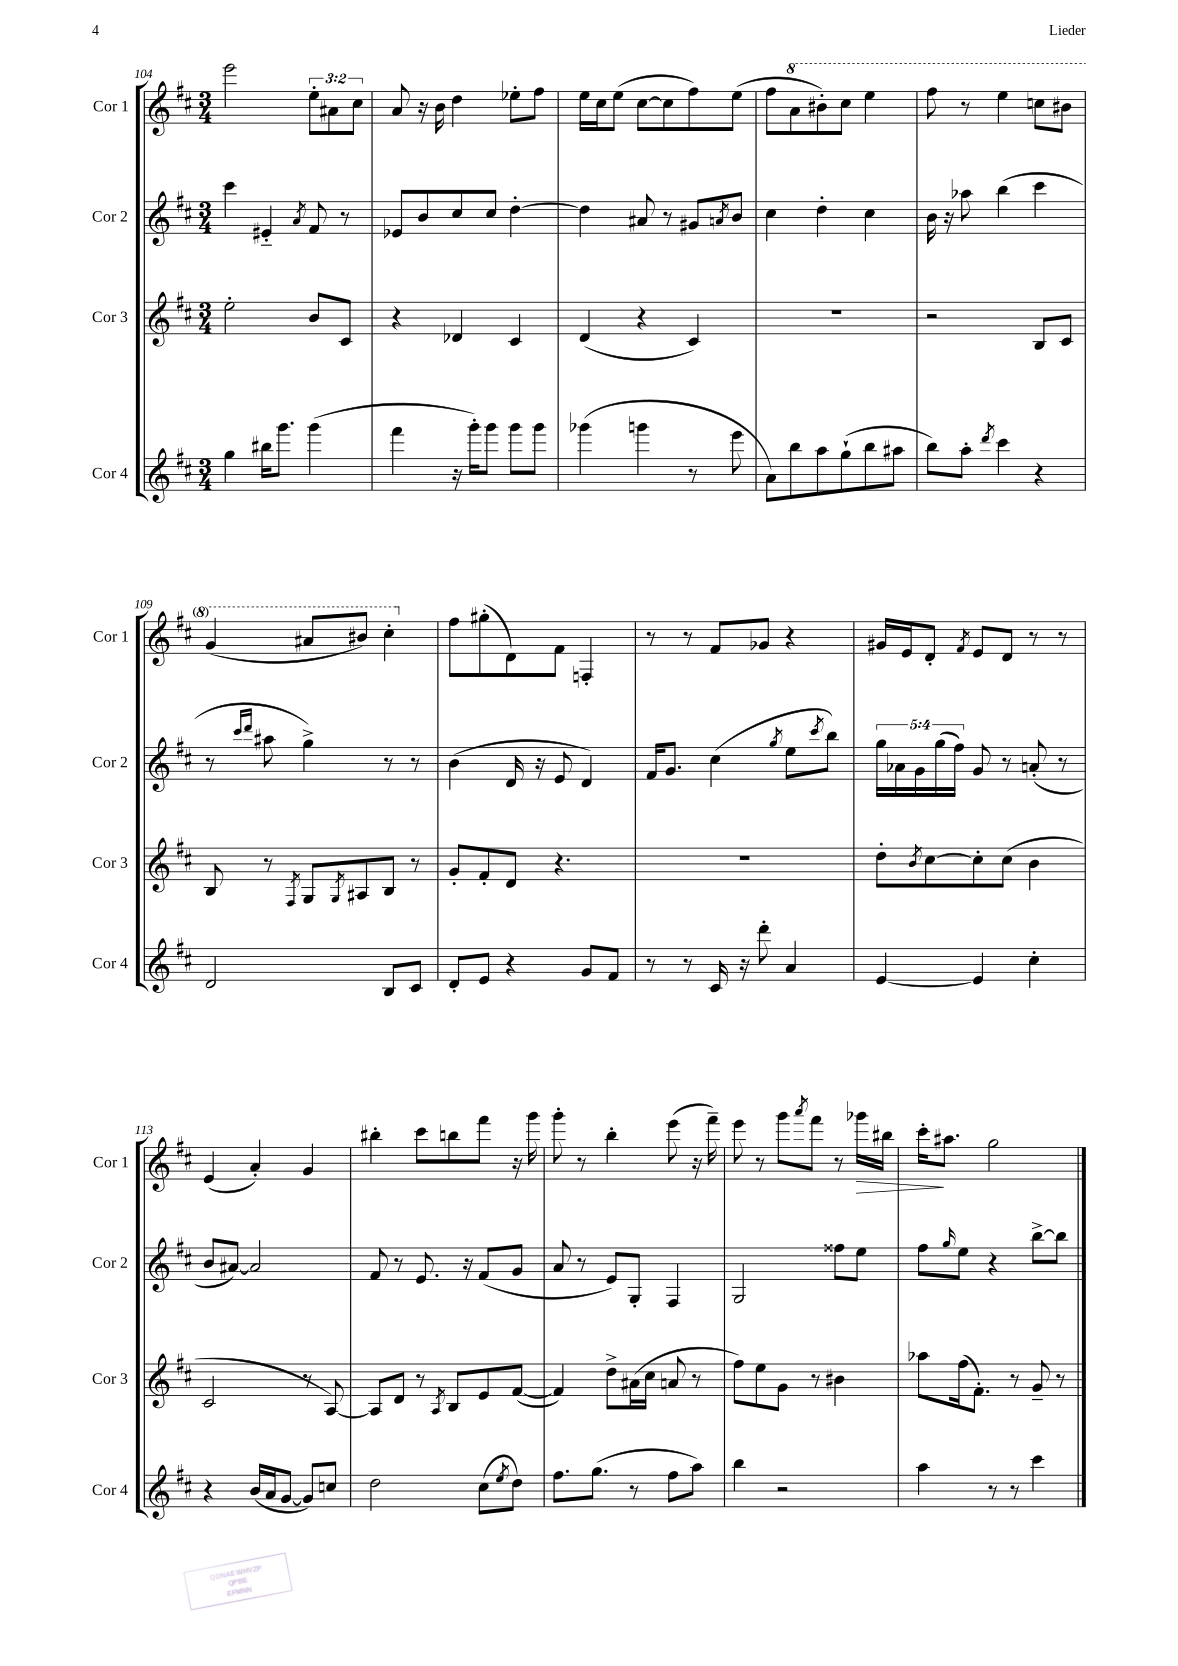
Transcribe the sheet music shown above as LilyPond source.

<<
\new StaffGroup <<
\new Staff = "s0" \with { instrumentName = "Cor 1" shortInstrumentName = "Cor 1" } {
    \clef treble \key d \major \numericTimeSignature \time 3/4 \override Staff.TupletNumber.text = #tuplet-number::calc-fraction-text
    e'''2 \tuplet 3/2 { e''8-. ais'8 cis''8 } |
    a'8 r16 b'16 d''4 ees''8-. fis''8 |
    e''16 cis''16 e''8( cis''8~ cis''8 fis''8) e''8( |
    fis''8 \ottava #1 a''8 bis''8-.) cis'''8 e'''4 |
    fis'''8 r8 e'''4 c'''8 bis''8 |
    g''4( ais''8 bis''8) cis'''4-. \ottava #0 |
    fis''8 gis''8-.( d'8) fis'8 f4-. |
    r8 r8 fis'8 ges'8 r4 |
    gis'16 e'16 d'8-. \acciaccatura { fis'8 } e'8 d'8 r8 r8 |
    e'4( a'4-.) g'4 |
    bis''4-. cis'''8 b''8 fis'''8 r16 g'''16 |
    g'''8-. r8 b''4-. e'''8( r16 fis'''16--) |
    e'''8 r8 g'''8 \acciaccatura { a'''8 } fis'''8 r8 ges'''16\> bis''16 |
    cis'''16-.\! ais''8. g''2 \bar "|." |
}
\new Staff = "s1" \with { instrumentName = "Cor 2" shortInstrumentName = "Cor 2" } {
    \clef treble \key d \major \numericTimeSignature \time 3/4 \override Staff.TupletNumber.text = #tuplet-number::calc-fraction-text
    cis'''4 eis'4-_ \acciaccatura { a'8 } fis'8 r8 |
    ees'8 b'8 cis''8 cis''8 d''4~-. |
    d''4 ais'8 r8 gis'8 \acciaccatura { a'8 } b'8 |
    cis''4 d''4-. cis''4 |
    b'16 r16 aes''8 b''4( cis'''4 |
    r8 \grace { cis'''16 d'''16 } ais''8 g''4->) r8 r8 |
    b'4( d'16 r16 e'8 d'4) |
    fis'16 g'8. cis''4( \acciaccatura { g''8 } e''8 \acciaccatura { cis'''8 } b''8) |
    \tuplet 5/4 { g''16 aes'16 g'16 g''16( fis''16) } g'8 r8 a'8-.( r8 |
    b'8 ais'8~) ais'2 |
    fis'8 r8 e'8. r16 fis'8( g'8 |
    a'8 r8 e'8) g8-. fis4 |
    g2 fisis''8 e''8 |
    fis''8 \grace { g''16 } e''8 r4 b''8~-> b''8 \bar "|." |
}
\new Staff = "s2" \with { instrumentName = "Cor 3" shortInstrumentName = "Cor 3" } {
    \clef treble \key d \major \numericTimeSignature \time 3/4
    e''2-. b'8 cis'8 |
    r4 des'4 cis'4 |
    d'4( r4 cis'4) |
    R2. |
    r2 b8 cis'8 |
    b8 r8 \acciaccatura { fis8 } g8 \acciaccatura { g8 } ais8 b8 r8 |
    g'8-. fis'8-. d'8 r4. |
    R2. |
    d''8-. \acciaccatura { b'8 } cis''8~ cis''8-. cis''8( b'4 |
    cis'2 r8 a8~) |
    a8 d'8 r8 \acciaccatura { a8 } b8 e'8 fis'8~( |
    fis'4) d''8-> ais'16( cis''16 a'8 r8 |
    fis''8) e''8 g'8 r8 bis'4 |
    aes''8 fis''16( fis'8.-.) r8 g'8-- r8 \bar "|." |
}
\new Staff = "s3" \with { instrumentName = "Cor 4" shortInstrumentName = "Cor 4" } {
    \clef treble \key d \major \numericTimeSignature \time 3/4
    g''4 bis''16 g'''8. g'''4( |
    fis'''4 r16 g'''16-.) g'''8 g'''8 g'''8 |
    ges'''4( g'''4 r8 e'''8 |
    a'8) b''8 a''8 g''8-!( b''8 ais''8 |
    b''8) a''8-. \acciaccatura { d'''8 } cis'''4 r4 |
    d'2 b8 cis'8 |
    d'8-. e'8 r4 g'8 fis'8 |
    r8 r8 cis'16 r16 d'''8-. a'4 |
    e'4~ e'4 cis''4-. |
    r4 b'16( a'16 g'8~ g'8) c''8 |
    d''2 cis''8( \acciaccatura { e''8 } d''8) |
    fis''8. g''8.( r8 fis''8 a''8) |
    b''4 r2 |
    a''4 r8 r8 cis'''4 \bar "|." |
}
>>
>>
\layout { \context { \Score currentBarNumber = #104 } }
